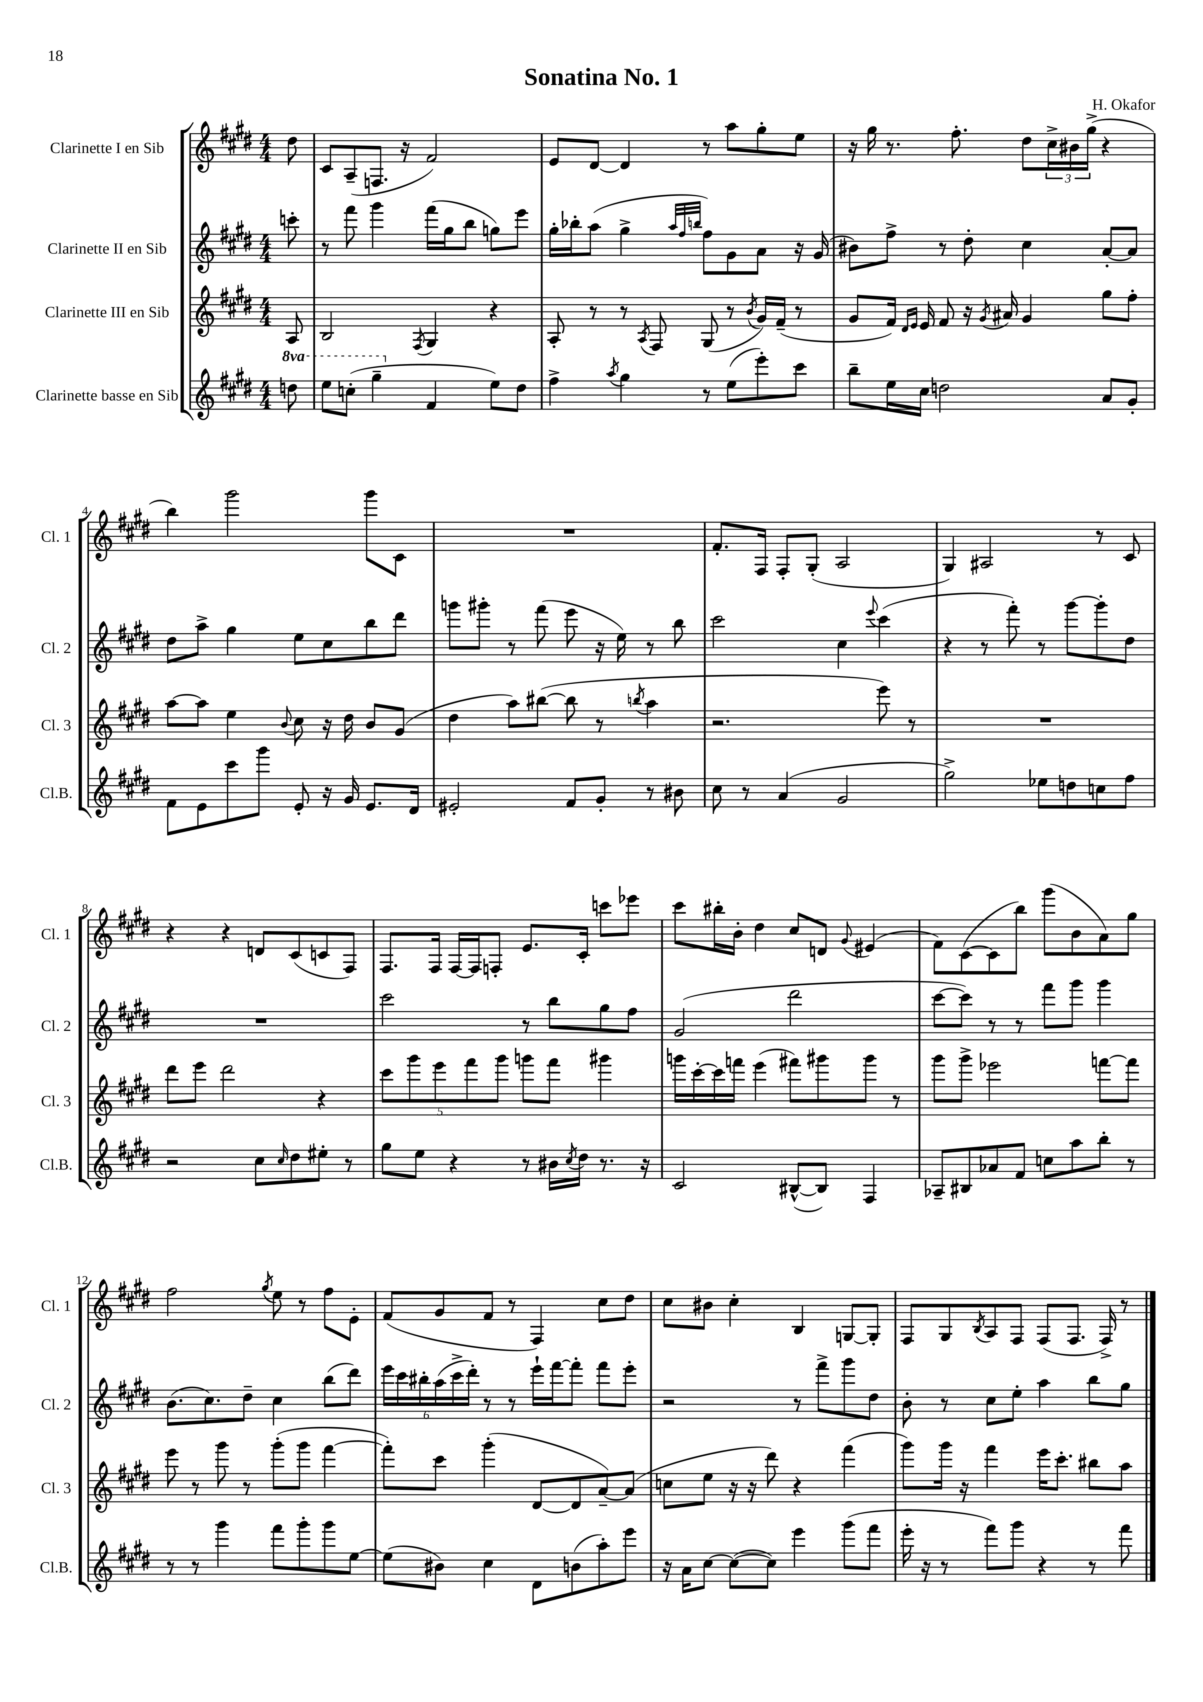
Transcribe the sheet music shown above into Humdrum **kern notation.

**kern	**kern	**kern	**kern
*part4	*part3	*part2	*part1
*staff4	*staff3	*staff2	*staff1
*I"Clarinette basse en Sib	*I"Clarinette III en Sib	*I"Clarinette II en Sib	*I"Clarinette I en Sib
*I'Cl.B.	*I'Cl. 3	*I'Cl. 2	*I'Cl. 1
*clefG2	*clefG2	*clefG2	*clefG2
*k[f#c#g#d#]	*k[f#c#g#d#]	*k[f#c#g#d#]	*k[f#c#g#d#]
*M4/4	*M4/4	*M4/4	*M4/4
*8va	*	*	*
=	=	=	=
8dddn\	8A/	8cccn'\	8dd#\
=1	=1	=1	=1
8eee\L	2B/	8r	8c#/L
(8cccn'\J	.	8fff#\	(8A~/
4ggg#~\	.	4ggg#\	8.Fn/J
.	.	.	16r
.	8qF#/	.	.
*X8va	*	*	*
4f#/	4G#/	(16fff#\LL	2f#/)
.	.	16gg#\J	.
.	.	8bb\J	.
8ee\L)	4r	8ggn\L)	.
8dd#\J	.	8eee\J	.
=2	=2	=2	=2
4ff#^\	8A'/	16gg#'\LL	8e/L
.	.	16bb-X'\J	.
.	8r	(8aa\J	[8d#/J
8qaa/	.	.	.
4gg#\	8r	4gg#^\	4d#/]
.	8qA/	.	.
.	8F#/	.	.
.	.	32qqaa/LLL	.
.	.	32qqff#/	.
.	.	32qqbbn/JJJ	.
8r	(8G#/	8ff#\L)	8r
(8ee\L	8r	8g#\	8aa\L
.	8qb/	.	.
8eee'\)	16g#/LL)	8a\J	8gg#'\
.	(16f#~/JJ	.	.
8ccc#\J	8r	16r	8ee\J
.	.	(16g#/	.
=3	=3	=3	=3
8bb~\L	8g#/L	8b#X\L)	16r
.	.	.	16gg#\
16ee\L	16f#/Jk)	8ff#^\J	8.r
.	16qqd#/LL	.	.
.	16qqe/JJ	.	.
16cc#\JJ	16e/	.	.
2ddn\	8f#/	8r	.
.	.	.	8.ff#'\
.	16r	8dd#'\	.
.	8qg#/	.	.
.	16a#X/	.	.
.	4g#/	4cc#\	8dd#\L
.	.	.	24cc#^\L
.	.	.	24b#X\
.	.	.	(24gg#^\JJ
8a/L	8gg#\L	[8a'/L	4r
8g#'/J	8ff#'\J	8a/J]	.
!!LO:LB:g=z
=4	=4	=4	=4
8f#\L	[8aa\L	8dd#\L	4bb\)
8e\	8aa\J]	8aa^\J	.
8ccc#\	4ee\	4gg#\	2ggg#\
8ggg#\J	.	.	.
.	8qqb/	.	.
8e'/	8cc#\	8ee\L	.
16r	16r	8cc#\	.
16g#/	16dd#\	.	.
8.e/L	8b/L	8bb\	8ggg#\L
.	(8g#/J	8ddd#\J	8c#\J
16d#/Jk	.	.	.
=5	=5	=5	=5
2e#X'/	4dd#\	8gggn\L	1r
.	.	8ggg#X'\J	.
.	8aa\L)	8r	.
.	([8bb#X\J	(8fff#\	.
8f#/L	8bb#\]	8eee\	.
8g#'/J	8r	16r	.
.	.	16ee\)	.
.	8qbbn/	.	.
8r	4aa\	8r	.
8b#X\	.	8bb\	.
=6	=6	=6	=6
8cc#\	2.r	2ccc#\	8.f#'/L
8r	.	.	.
.	.	.	16F#/Jk
(4a/	.	.	8F#'/L
.	.	.	(8G#'/J
2g#/	.	4cc#\	2A/
.	.	8qqeee/	.
.	8eee\)	(4ccc#\	.
.	8r	.	.
=7	=7	=7	=7
2gg#^\)	1r	4r	4G#/)
.	.	8r	2A#X/
.	.	8fff#'\)	.
8ee-X\L	.	8r	.
8ddn\	.	[8ggg#\L	.
8ccn\	.	8ggg#'\]	8r
8ff#\J	.	8dd#\J	8c#/
!!LO:LB:g=z
=8	=8	=8	=8
2r	8ddd#\L	1r	4r
.	8eee\J	.	.
.	2ddd#\	.	4r
8cc#\L	.	.	8dn/L
16qqcc#/	.	.	.
8dd#\	.	.	(8c#/
8ee#X'\J	4r	.	8cn/
8r	.	.	8F#/J)
=9	=9	=9	=9
8gg#\L	10ccc#\L	2ccc#\	8.F#/L
.	10ggg#\	.	.
8ee\J	.	.	.
.	.	.	16F#/Jk
.	10eee\	.	.
4r	.	.	[16F#/LL
.	10fff#\	.	.
.	.	.	16F#/J]
.	.	.	8Fn'/J
.	10ggg#\J	.	.
8r	8gggn\L	8r	8.e/L
16b#X\LL	8fff#\J	8bb\L	.
8qcc#/	.	.	.
16dd#\JJ	.	.	16c#'/Jk
8.r	4ggg#X\	8gg#\	8cccn\L
.	.	8ff#\J	8eee-X\J
16r	.	.	.
=10	=10	=10	=10
2c#/	16gggn\LL	(2g#/	8ccc#\L
.	[16ccc#'\	.	.
.	16ccc#\]	.	16bb#X'\L
.	16fffn\JJ	.	16b'\JJ
.	(4eee\	.	4dd#\
([8B#X^^/L	8fff#X\L)	2ddd#\	8cc#/L
8B#/J])	8ggg#X\	.	8dn/J
.	.	.	8qqg#/
4F#/	8ggg#\J	.	(4e#X/
.	8r	.	.
=11	=11	=11	=11
8A-X~/L	8ggg#\L	[8ccc#\L	8f#\L)
8B#X/	8ggg#^\J	8ccc#\J])	([8c#\
8a-X/	2eee-X\	8r	8c#\]
8f#/J	.	8r	8bb\J)
8ccn\L	.	8fff#\L	(8ggg#\L
8aa\	.	8ggg#\J	8b\
8bb'\J	[8fffn\L	4ggg#\	8a\)
8r	8fff\J]	.	8gg#\J
!!LO:LB:g=z
=12	=12	=12	=12
8r	8eee\	(8.b\L	2ff#\
8r	8r	.	.
.	.	8.cc#\)	.
4ggg#\	8ggg#\	.	.
.	8r	8dd#~\J	.
.	.	.	8qgg#/
8fff#\L	(8ggg#'\L	4cc#\	8ee\
8ggg#'\	8ggg#\J	.	8r
8ggg#\	[4fff#\	(8bb\L	8ff#\L
[8ee\J	.	8ddd#\J)	8e'\J
=13	=13	=13	=13
(8ee\L]	8fff#'\L])	24eee\LL	(8f#/L
.	.	24ccc#\	.
.	.	24bb#X'\	.
8b#X\J)	8ccc#\J	(24aa\	8g#/
.	.	24ccc#^\	.
.	.	24ddd#'\JJ)	.
4cc#\	(4ggg#'\	8r	8f#/J
.	.	8r	8r
8d#\L	[8d#/L	16eee`\LL	4F#/)
.	.	[16fff#\J	.
(8bn\	8d#/]	8fff#'\J]	.
8aa'\)	[8a~/)	8fff#\L	8cc#\L
8eee\J	(8a/J]	8eee'\J	8dd#\J
=14	=14	=14	=14
16r	8ccn\L	2r	8cc#\L
16a\KL	.	.	.
[8cc#\J	8ee\J	.	8b#X\J
(8cc#\L_	16r	.	4cc#'\
.	16r	.	.
8cc#\J])	8ddd#\)	.	.
4eee\	4r	8r	4B/
.	.	8fff#^\L	.
(8ggg#\L	(4fff#\	8ggg#\	[8Gn/L
8fff#\J	.	8dd#\J	8G'/J]
=15	=15	=15	=15
16eee'\	8ggg#\L)	8b'\	8F#/L
16r	.	.	.
8r	16ggg#\Jk	8r	8G#/
.	16r	.	.
.	.	.	8qB/
8fff#\L)	4fff#\	8cc#\L	8A/
8ggg#\J	.	8ee'\J	8F#/J
4r	16eee\KL	4aa\	(8F#/L
.	8.ccc#'\J	.	.
.	.	.	8.F#/J
8r	8bb#X\L	8bb\L	.
.	.	.	16F#^/)
8fff#\	8aa\J	8gg#\J	8r
==	==	==	==
*-	*-	*-	*-
